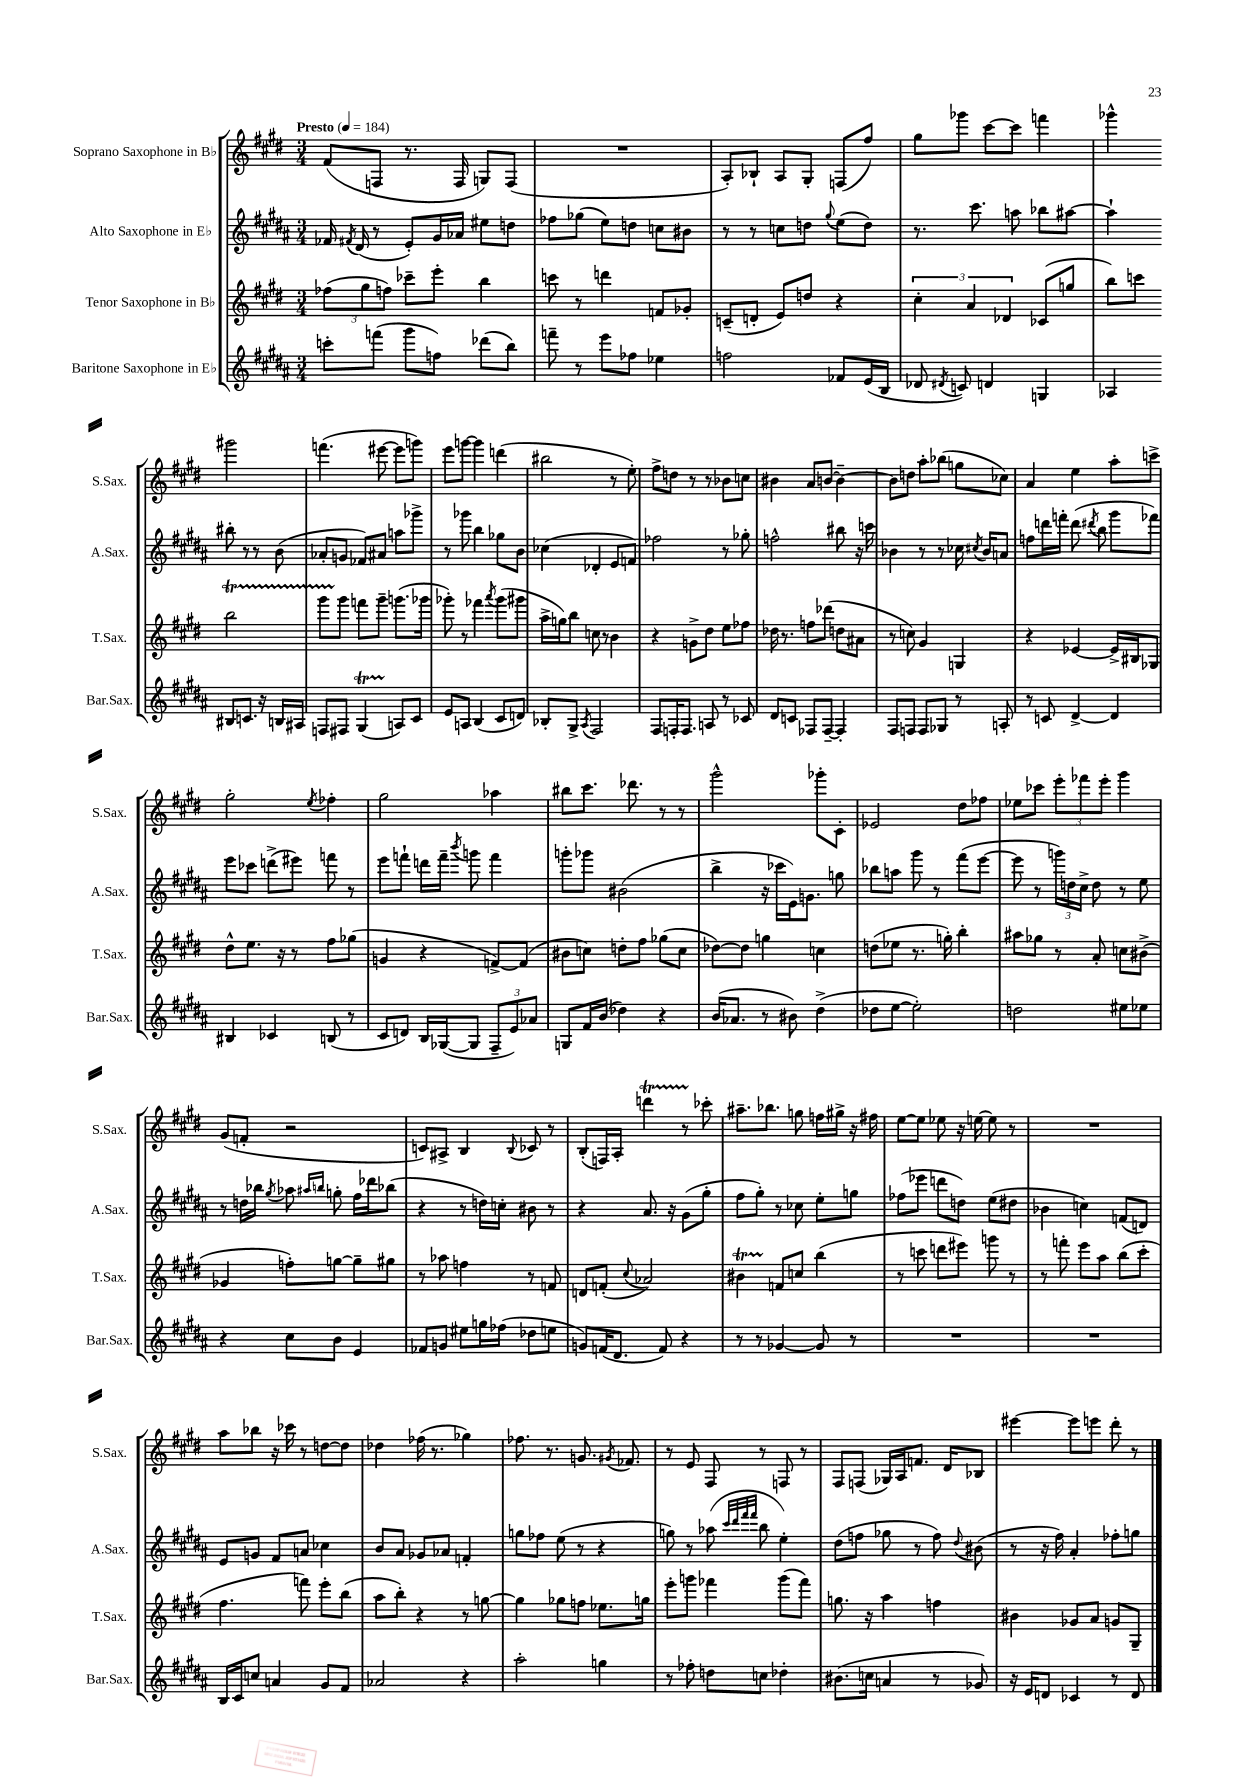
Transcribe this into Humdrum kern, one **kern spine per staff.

**kern	**kern	**kern	**kern
*staff4	*staff3	*staff2	*staff1
*clefG2	*clefG2	*clefG2	*clefG2
*k[f#c#g#d#a#]	*k[f#c#g#d#]	*k[f#c#g#d#a#]	*k[f#c#g#d#]
*M3/4	*M3/4	*M3/4	*M3/4
*MM184	*MM184	*MM184	*MM184
8ccc'\L	(12ff-\L	16f-/	(8f#/L
.	.	8qf#/	.
.	.	(16d#/	.
.	12gg#\	.	.
(8fff\J	.	8r	8F/J
.	12ff\J)	.	.
8ggg#\L	8ccc-~\L	8e'/L)	8.r
8ff\J)	8eee'\J	16g#/L	.
.	.	16a-/JJ	16F/
(8ddd-\L	4bb\	8ee#\L	8G/L)
8bb\J)	.	8dd\J	(8F/J
=	=	=	=
8fff~\	8ccc\	8ff-\L	2.r
8r	8r	(8gg-\J	.
8eee\L	4ddd\	8ee\L)	.
8ff-\J	.	8dd\J	.
4ee-\	8f/L	8cc\L	.
.	8g-'/J	8b#\J	.
=	=	=	=
2ff\	(8c~/L	8r	8A'/L)
.	8d'/J	8r	8B-`/J
.	8e/L)	8cc\L	8A/L
.	8dd/J	8dd\J	8G#'/J
.	.	8qqgg#/	.
8f-/L	4r	(8ee\L	(8F/L
(16e/L	.	8dd\J)	8ff#/J)
16B/JJ	.	.	.
=	=	=	=
8d-/	6cc#'\	8.r	8gg#\L
8qd#/	.	.	.
8c/)	.	.	8ggg-\J
.	6a/	.	.
.	.	8.ccc#\	.
4d/	.	.	[8ccc#\L
.	6d-/	.	.
.	.	8aa\	8ccc#\]J
4G/	(8c-/L	8bb-\L	4fff\
.	8gg/J	[8aa#\J	.
=	=	=	=
4A-/	8bb\L)	4aa#`\]	4ggg-^^\
.	8ccc\J	.	.
8B#/L	2bb\	8bb#'\	2ggg#\
8.c/J	.	8r	.
.	.	8r	.
16r	.	.	.
16B/LL	.	(8b\	.
16A#/JJ	.	.	.
=	=	=	=
8F/L	8ggg#\L	8a-'/L	(4.fff\
8F#/J	8ggg#\J	8g/J	.
(4G#/	8fff\L	8f-/L)	.
.	8ggg#~\J	8a#/J	[8eee#\
8A/L)	(8.ggg\L	8aa\L	8eee#\]L
8c#/J	.	8ggg-^\J	8ggg\J)
.	16ggg-\Jk	.	.
=	=	=	=
8e/L	8ggg-'\)	8r	8eee\L
8A/J	8r	8ggg-\	[8ggg\J
(4B/	4fff-\	4bb\	4ggg\]
.	8qaaa/	.	.
8c#/L	(8ggg-\L	8gg-\L	(4ddd\
8d/J)	8ggg#\J	8b\J	.
=	=	=	=
8B-'/L	16aa^\LL	(4cc-\	2bb#\
.	16gg\J)	.	.
8G#^/J	8bb\J	.	.
8qA#/	.	.	.
2F#/	8cc\	4d-'/	.
.	8r	.	.
.	4b\	8e/L	8r
.	.	8f/J)	8ee'\)
=	=	=	=
8F#/L	4r	2ff-\	8ff#^\L
16F'/K	.	.	8dd\J
8.F/J	.	.	.
.	8g^\L	.	8r
8A/	8dd#\J	.	8r
8r	8ee\L	8r	8b-\L
8c-/	8ff-\J	8gg-'\	8cc\J
=	=	=	=
8d#/L	16dd-\	2ff^^\	4b#\
.	8.r	.	.
8c/J	.	.	.
8F-/L	8ff\L	.	8a/L
[8F-~/J	(8ddd-\J	.	[8b/J
4F-'/]	8dd\L	8bb#\	4b~\_
.	8a#\J	16r	.
.	.	16ccc\	.
=	=	=	=
8F#/L	8r	4b-\	8b\]L
8F/J	8cc\)	.	8dd\J
8F/L	4g#/	8r	8aa'\L
8G-/J	.	8r	(8bb-\J
8r	4G/	16cc-\	8gg\L
.	.	8qcc#/	.
.	.	16b-/LK	.
8A'/	.	8a/J	8cc-\J)
=	=	=	=
8r	4r	8ff\L	4a/
8c/	.	16ddd\L	.
.	.	16fff'\JJ	.
[4d#^/	[4e-/	(8ddd\	4ee\
.	.	8qddd#/	.
.	.	8bb\	.
4d#/]	16e-^/]LL	8ggg#\L	8aa'\L
.	16B#/J	.	.
.	8G-/J	8fff-\J)	8ccc^\J
=	=	=	=
4B#/	8dd#^^\L	8eee\L	2gg#'\
.	8.ee\J	8ccc-\J	.
4c-/	.	(8ddd^\L	.
.	16r	.	.
.	8r	8eee#\J)	.
.	.	.	8qee/
(8B/	8ff#\L	8fff\	4ff-'\
8r	(8gg-\J	8r	.
=	=	=	=
8c#/L	4g/	8eee\L	2gg#\
8d/J)	.	8fff`\J	.
16B/LL	4r	16ddd\LL	.
([16G-/J	.	16fff~\JJ	.
.	.	8qbbb/	.
8G-/]J	.	8ggg\	.
12F#~/L	[8f^/L)	4fff\	4aa-\
12e/)	.	.	.
.	(8f/]J	.	.
12a-/J	.	.	.
=	=	=	=
8G/L	8b#\L	8ggg'\L	8bb#\L
16f#/L	8cc\J)	8ggg-\J	8.ccc#\J
(16b/JJ	.	.	.
4dd-\)	8dd'\L	(2b#\	.
.	.	.	8.ddd-\
.	8ff#\J	.	.
4r	(8gg-\L	.	8r
.	8cc\J	.	8r
=	=	=	=
(16b/LK	[8dd-\L)	4bb^\	2ggg#^^\
8.a-/J	.	.	.
.	8dd-\]J	.	.
8r	4gg\	16r	.
.	.	16ccc-\LL	.
8b#\)	.	16e\J)	.
.	.	8.g\J	.
(4dd#^\	4cc\	.	8ggg-'\L
.	.	8gg\	8c#'\J
=	=	=	=
8dd-\L	(8dd\L	8bb-\L	2e-/
[8ee\J	8ee-\J	8aa\J	.
2ee'\])	8.r	8ggg#\	.
.	.	8r	.
.	16gg'\)	.	.
.	4bb'\	(8fff#\L	8dd#\L
.	.	[8eee\J	8ff-\J
=	=	=	=
2dd\	8aa#\L	8eee\]	8ee-\L
.	8gg-\J	8r	8ccc-\J
.	8r	24ggg\LL)	12eee'\L
.	.	24dd\	.
.	.	24cc#^\JJ	12fff-\
.	8a'/	8dd\	.
.	.	.	12eee'\J
8ee#\L	8cc\L	8r	4ggg#\
8ee-\J	(8b#^\J	8ee\	.
=	=	=	=
4r	4g-/	8r	(8g#/L
.	.	16dd\LL	8f'/J
.	.	16bb-\JJ	.
.	.	8qgg#/	.
8cc#\L	8ff'\L)	8aa-\	2r
.	.	16qqaa#/LL	.
.	.	16qqbb/JJ	.
8b\J	[8gg\J	8gg'\	.
4e/	8gg~\]L	16ff#\LL	.
.	.	16ddd-\J	.
.	8gg#\J	(8bb-\J	.
=	=	=	=
8f-/L	8r	4r	8c/L)
8g/J	8aa-\	.	8A#^/J
8ee#\L	4ff\	8r	4B/
16gg\L	.	16dd\LL)	.
(16ff-\JJ	.	16cc'\JJ	.
.	.	.	8qqB/
8dd-\L	8r	8b#\	8c-/
8ee\J	8f/	8r	8r
=	=	=	=
8g/L)	8d/L	4r	(8B'/L
(16f/K	(8f'/J	.	16F/L)
8.d#/J	.	.	16A'/JJ
.	8qqcc#/	.	.
.	2a-/)	8.a#/	4ddd\
8f/)	.	.	.
.	.	16r	.
4r	.	(8g#\L	8r
.	.	8gg#'\J	8ccc-'\
=	=	=	=
8r	4b#\	8ff#\L	8.aa#~\L
8r	.	8gg#'\J)	.
.	.	.	8.bb-\J
[4g-/	8f/L	8r	.
.	8cc/J	8cc-\	8gg\
8g-/]	(4bb\	8ee'\L	16ff\LL
.	.	.	16gg#^\JJ
8r	.	8gg\J	16r
.	.	.	16ff#\
=	=	=	=
2.r	8r	(8ff-\L	[8ee\L
.	8ccc\	8eee-\J	8ee\]J
.	8ddd\L	8ddd\L	8ee-\
.	8eee#\J)	8dd\J)	16r
.	.	.	[16ee\
.	8ggg\	(8ee\L	8ee\]
.	8r	8dd#\J	8r
=	=	=	=
2.r	8r	4b-\	2.r
.	8fff'\	.	.
.	8eee\L	4cc\)	.
.	8aa\J	.	.
.	(8bb\L	(8f/L	.
.	8ccc#'\J	8d/J)	.
=	=	=	=
16B/LL	4.ff#\	8e/L	8aa\L
16c#/J	.	.	.
8cc/J	.	8g/J	8bb-\J
4a/	.	8f#/L	16r
.	.	.	16ccc-\
.	8fff\)	8a/J	8r
8g#/L	8eee'\L	4cc-\	[8dd\L
8f#/J	(8bb\J	.	8dd\]J
=	=	=	=
2a-/	8aa\L	8b/L	4dd-\
.	8bb'\J)	8a#/J	.
.	4r	8g-/L	(16ff-\
.	.	.	8.r
.	.	8a-/J	.
4r	8r	4f'/	4gg-\)
.	[8gg\	.	.
=	=	=	=
2aa#'\	4gg\]	8gg\L	8.ff-\
.	.	8ff-\J	.
.	.	.	8.r
.	8gg-\L	(8ee\	.
.	8ff\J	8r	8.g/
4gg\	8.ee-\L	4r	.
.	.	.	8qg#/
.	.	.	8.f-/
.	16gg\Jk	.	.
=	=	=	=
8r	8eee'\L	8gg\)	8r
8ff-'\	8ggg\J	8r	8e/
8dd\L	4fff-\	(8aa-\	8F#/
.	.	32qqccc#/LLL	.
.	.	32qqddd#/	.
.	.	32qqfff#/	.
.	.	32qqfff#/JJJ	.
8cc\J	.	8bb\	8r
4dd-'\	(8ggg\L	4ee'\)	8F/
.	8fff-\J)	.	8r
=	=	=	=
(8.b#\L	8.gg\	(8dd#\L	8F#/L
.	.	8ff\J	(8F/J
16cc\Jk	16r	.	.
4a/	4aa\	8gg-\	16G-/LL)
.	.	.	16A/J
.	.	8r	8.f/J
8r	4ff\	8ff\)	.
.	.	.	16d#/LK
.	.	8qqdd#/	.
8g-/)	.	(8b#\	8B-/J
=	=	=	=
16r	4b#\	8r	[4eee#\
16e/LK	.	.	.
8d/J	.	16r	.
.	.	16ff#\)	.
4c-/	8g-/L	4a#'/	8eee#\]L
.	8a/J	.	8eee\J
8r	8g/L	8ff-'\L	8ddd#'\
8d/	8G#~/J	8gg\J	8r
==	==	==	==
*-	*-	*-	*-
